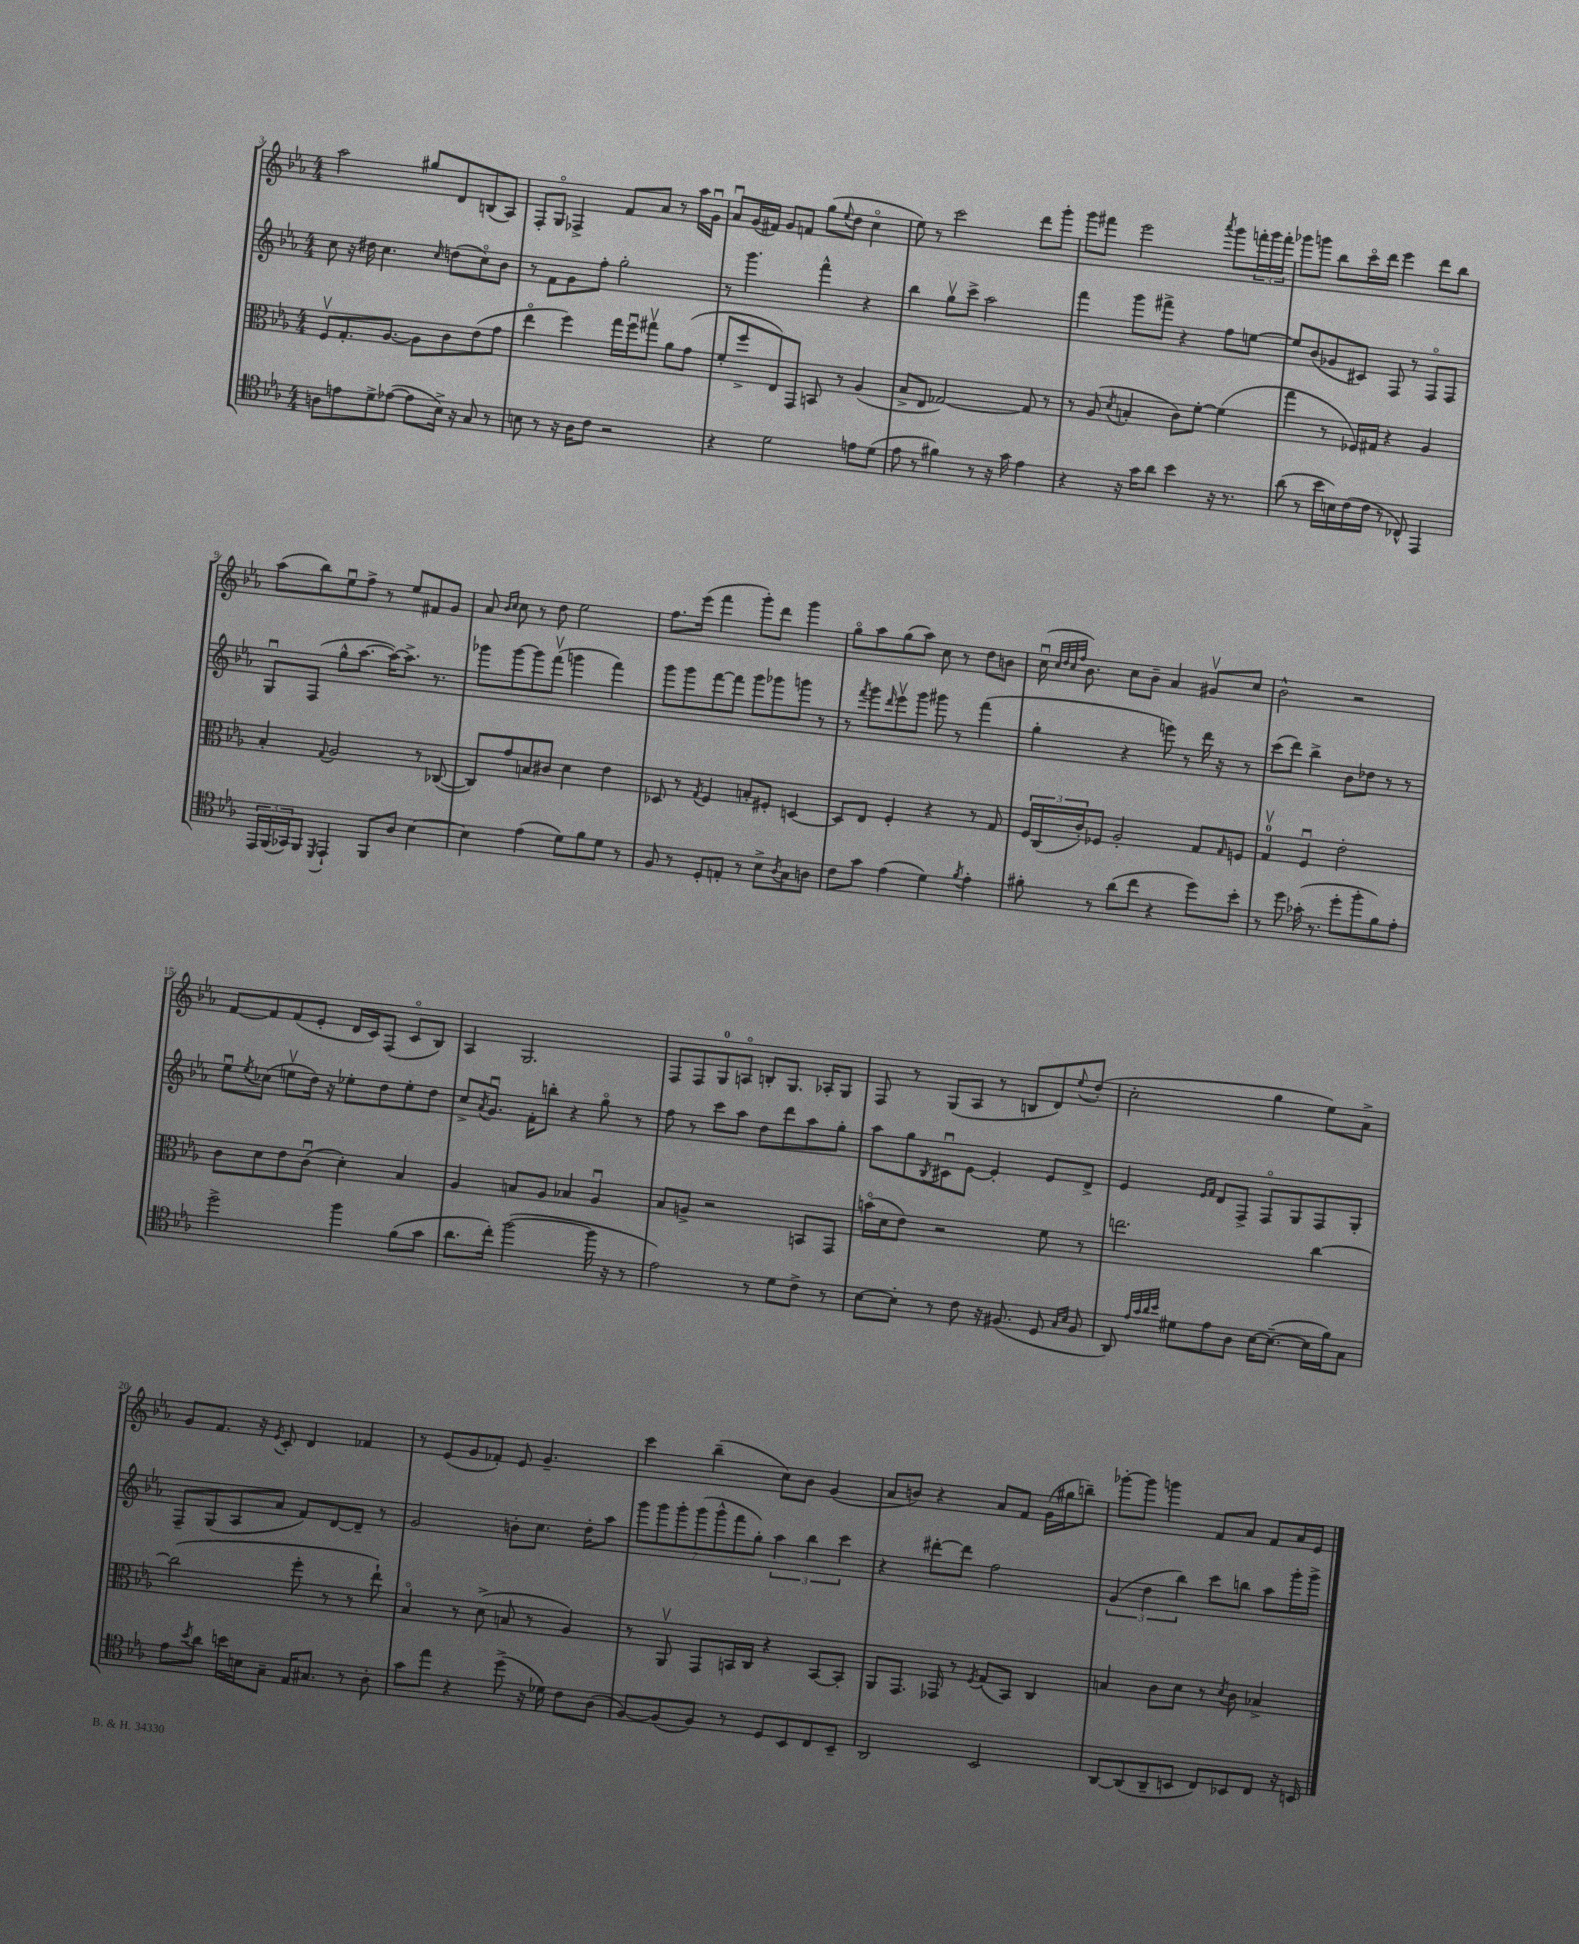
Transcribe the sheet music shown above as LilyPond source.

<<
\new StaffGroup <<
\new Staff = "s0" {
    \clef treble \key ees \major \numericTimeSignature \time 4/4
    aes''2 gis''8 d'8 b8( aes8) |
    f8-. g8\flageolet fes4-> f'8 aes'8 r8 aes''16 g'16\downbow |
    aes'8\downbow g'16( fis'16) g'8 f'8 g''8( \appoggiatura { ees''8 } d''8 c''4\flageolet |
    ees''8) r8 c'''2 d'''8 g'''8-. |
    g'''8 fis'''8 ees'''2 \acciaccatura { aes'''8 } g'''8 \tuplet 3/2 { f'''16-. g'''16 f'''16-. } |
    ges'''8 g'''8 bes''8 c'''16\flageolet d'''16 ees'''4 d'''8 bes''8 |
    aes''8( bes''8) ees''8\downbow f''8-> r8 ees''8 fis'8 g'8 |
    aes'8 \grace { bes'16 c''16 } c''8 r8 d''8 ees''2 |
    f''8. ees'''16( f'''4 g'''8-.) d'''8 g'''4 |
    g''8\flageolet aes''8 g''8( aes''8) c''8 r8 d''8 b'8 |
    c''16\downbow( \grace { c''32 d''32 c''32 f''32 } bes'8.) c''8 bes'8-- aes'4 gis'8\upbow c''8 |
    bes'2-^ r2 |
    f'8~ f'8 f'8( ees'8-. d'16 c'16) f8( c'8\flageolet bes8) |
    aes4 g2. |
    f8 f8 g8-0 a8\flageolet b8-. g8. aes16-. g8 |
    f8 r8 g8( aes8 r8 b8 d'8) \appoggiatura { ees''8 } d''8-.( |
    c''2-. g''4 ees''8) aes'8-> |
    g'8 f'8. r16 \acciaccatura { ees'8 } c'8-. d'4 fes'4 |
    r8 ees'8( g'8 fes'8-.) ees'8 g'4.-- |
    c'''4 bes''4--( c''8) bes'8 g'4( |
    aes'8 b'8) r4 aes'8 f'8 g'16( gis''16 b''8--) |
    ges'''8~-. ges'''8 g'''4 f'8 aes'8 f'8 aes'16 ees'16 \bar "|." |
}
\new Staff = "s1" {
    \clef treble \key ees \major \numericTimeSignature \time 4/4
    c''8 r16 dis''16 c''4. \grace { c''16 } d''8( c''8\flageolet) bes'8 |
    r8 f'8 g'8 f''8-. g''2-. |
    r8 g'''4. f'''4-^ r4 |
    bes''4 g''8\upbow c'''8-> aes''2 |
    f'''4 g'''8 fis'''8-> r4 f''8 e''8~ |
    e''8 bes'8( ges'8 cis'8) f8 r8 f8\flageolet f8 |
    g8\downbow f8( g''8-^ aes''8.~ aes''16~) aes''8.-> r8. |
    ges'''8 ges'''8~ ges'''8 f'''8\upbow( g'''4 f'''4) |
    g'''8 g'''8 f'''8~ f'''8 g'''8 ges'''8 g'''8 r8 |
    r8 \acciaccatura { f'''8 } g'''8 \grace { d'''16 } ees'''8\upbow g'''8 gis'''8 r8 f'''4( |
    g''4-. r4 e'''8) r8 d'''16 r16 r8 |
    c'''8( d'''8) bes''4-> bes'8 des''8 r8 r8 |
    ees''8\downbow \acciaccatura { ees''8 } ces''8( e''8\upbow d''16) r16 ees''8-. d''8 ees''8-. d''8 |
    c''8-> \acciaccatura { aes'8 } g'8.\downbow f'16-. b''8-. r4 g''8\flageolet r8 |
    f''8 r8 c'''8 aes''8 d''8 d'''8 aes''8 g''8-. |
    aes''8 g''8 \acciaccatura { bes8 } cis'8\downbow ees'8~ ees'4-. ees'8 d'8-> |
    ees'4 \grace { ees'16 f'16 } d'8 f8-> f8\flageolet g8 f8 g8-. |
    f8-- g8( aes8 aes'8 f'8) d'8~ d'8-- r8 |
    g'2 b'8-. c''8. d''16-. aes''8 |
    \tuplet 7/4 { g'''8 g'''8 g'''8-. g'''8( g'''8-^ f'''8 g''8-.) } \tuplet 3/2 { aes''4 bes''4 c'''4 } |
    r4 dis'''8~-. dis'''8 f''2 |
    \tuplet 3/2 { g'4( d''4 bes''4) } c'''8 b''8 aes''8 g'''16-. g'''16-> \bar "|." |
}
\new Staff = "s2" {
    \clef alto \key ees \major \numericTimeSignature \time 4/4
    f8\upbow g8.-. aes8.~ aes8 c'8 ees'8( g'8 |
    ees''4\flageolet f''4) g''16 f''16\downbow gis''8\upbow aes'8 g'8( |
    f'8-. f''8-> ees8) g,8 b,8 r8 aes4( |
    bes8-> ees8 ges2~) ges8 r8 |
    r8 aes8( \acciaccatura { d'8 } b4-. c'8) f'8~-. f'4( |
    g''4 r8 fes16) gis16 r4 aes4 |
    bes4-. \appoggiatura { g8 } aes2 r8 ces8~( |
    ces8) g'8 b8 cis'8 d'4 ees'4 |
    des8 r8 \acciaccatura { g8 } f4 b8-. fis8-. d4~ |
    d8 ees8 f4-. r4 r8 g8 |
    \tuplet 3/2 { f16 c16( c'16-.) } fes8 aes2-. g8 \grace { g16 } f8 |
    g4-0\upbow f4\downbow ees'2-. |
    c'8 d'8 ees'8 c'8\downbow( d'4-.) bes4 |
    aes4 b8 aes8 bes4 aes4\downbow |
    bes8 a8-> r2 b,8 g,8 |
    b'16\flageolet( d'16 ees'8) r2 f'8 r8 |
    e''2. c''4~ |
    c''2( f''8-. r8 r8 ees''8-!) |
    bes4\flageolet r8 d'8->( b8 r8 aes4) |
    r8 aes,8\upbow g,8 b,16 c16 r4 b,8~ b,8-. |
    aes,8 g,8. ges,16 r8 \acciaccatura { f8 } g8( bes,8) c4 |
    b4 c'8 d'8 r8 \acciaccatura { d'8 } c'8 bes4-> \bar "|." |
}
\new Staff = "s3" {
    \clef tenor \key ees \major \numericTimeSignature \time 4/4
    a8 e'8 d'8-> ees'8~( ees'8 bes16->) r16 g8 r8 |
    b8 r8 r16 aes16 c'8 r2 |
    r4 d'2 e'8 d'8( |
    ees'8 r8 fis'4) r8 r16 g'16 ees'4 |
    r4 r16 g'16 aes'8 bes'4 r16 r8. |
    aes'8( r8 bes'16 b16) c'16( c'16 r8 ces8-^) ees,4 |
    \tuplet 3/2 { ees,16 f,16( ges,16) } f,8 \acciaccatura { d,8 } ees,4-! f,8 aes8 bes4~ |
    bes4 ees'4( d'8) f'8 d'8 r8 |
    f8 r8 d8-. e8-. r8 bes8-> \acciaccatura { aes8 } g8 a8 |
    c'8 g'8 ees'4( d'4) \acciaccatura { f'8 } ees'4-. |
    fis'8-. r8 aes'8( c''8 r4 d''8) bes'8-. |
    r8 d''8 ges'16-.( r8. d''8-. f''8-. f'8) ees'8-. |
    d''2-> f''4 f'8( g'8 |
    aes'8. c''16-.) f''2~( f''16 r16 r8 |
    ees'2) r8 d'8 c'8-> r8 |
    bes8~ bes8-. r8 c'8 r16 fis8.( d8 \grace { g16 bes16 } fis8 |
    aes,8) \grace { ees'32 g'32 aes'32 bes'32 } dis'8 ees'8 aes8 bes16~ bes8.~--( bes16 f'16) g8 |
    ees'8 \acciaccatura { bes'8 } aes'8 b'16 b16 g8-- ees16 gis8. r8 aes8-. |
    g'8 ees''8 r4 d''8->( r16 des'16) c'8 aes8( |
    f8~) f8( f8) r8 d8 bes,8 c8 bes,8-- |
    aes,2 bes,2 |
    aes,8~ aes,8( aes,8-- b,8 c8) bes,8 c8 r16 b,16 \bar "|." |
}
>>
>>
\layout { \context { \Score currentBarNumber = #3 } }
